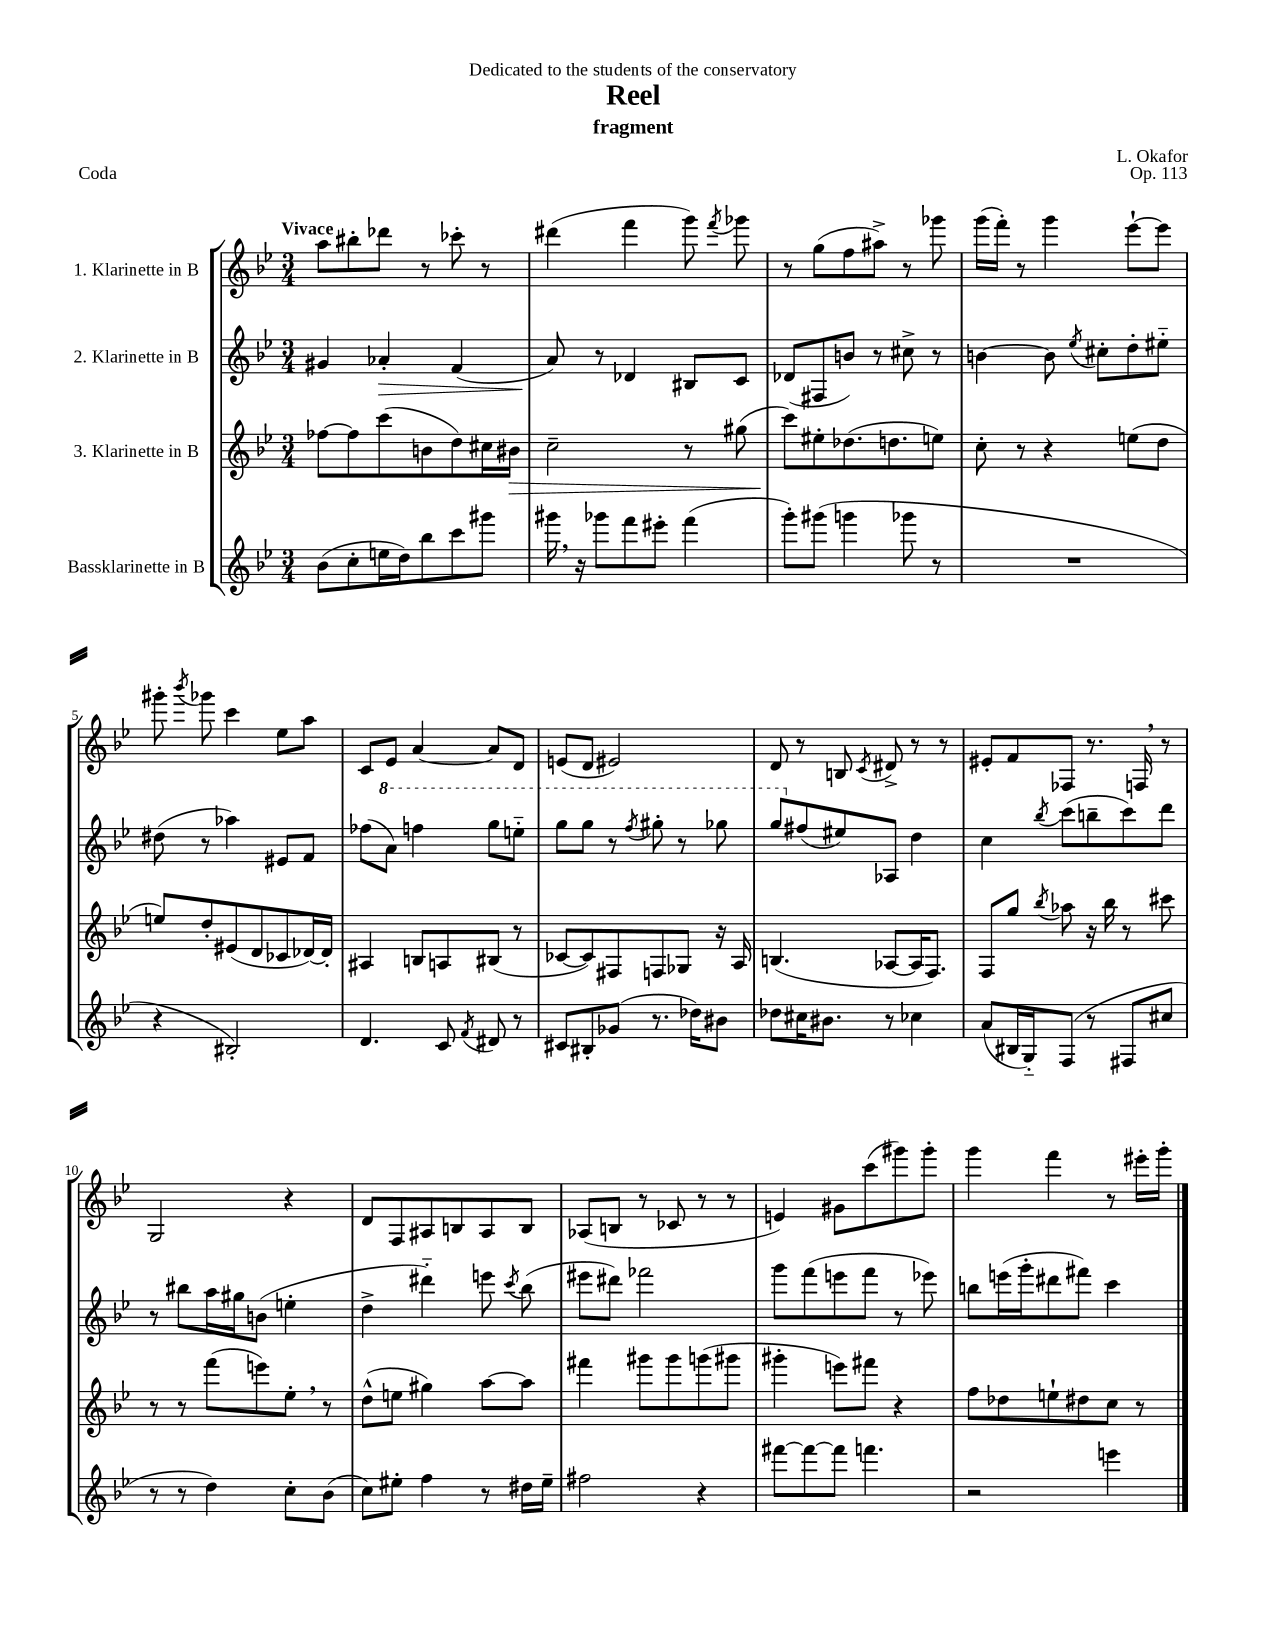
\header { title = "Reel" composer = "L. Okafor" subtitle = "fragment" dedication = "Dedicated to the students of the conservatory" opus = "Op. 113" piece = "Coda" }
<<
\new StaffGroup <<
\new Staff = "s0" \with { instrumentName = "1. Klarinette in B" } {
    \clef treble \key bes \major \numericTimeSignature \time 3/4 \tempo "Vivace"
    \autoBeamOff a''8[ bis''8-. des'''8] r8 ces'''8-. r8 |
    dis'''4( f'''4 g'''8) \acciaccatura { f'''8 } ges'''8 |
    r8 g''8[( f''8 ais''8]->) r8 ges'''8 |
    g'''16[( f'''16]-.) r8 g'''4 ees'''8[~-! ees'''8] |
    gis'''8-. \acciaccatura { bes'''8 } ges'''8 c'''4 ees''8[ a''8] |
    c'8[ ees'8] a'4~ a'8[ d'8] |
    e'8[( d'8] eis'2) |
    d'8 r8 b8 \acciaccatura { c'8 } dis'8-> r8 r8 |
    eis'8[-. f'8 fes8] r8. f16 \breathe r8 |
    g2 r4 |
    d'8[ f8 ais8 b8 ais8 b8] |
    aes8[( b8] r8 ces'8 r8 r8 |
    e'4) gis'8[ c'''8( gis'''8) gis'''8]-. |
    g'''4 f'''4 r8 eis'''16[-. g'''16]-. \bar "|." |
}
\new Staff = "s1" \with { instrumentName = "2. Klarinette in B" } {
    \clef treble \key bes \major \numericTimeSignature \time 3/4
    \autoBeamOff gis'4 aes'4-.\> f'4( |
    a'8\!) r8 des'4 bis8[ c'8] |
    des'8[( fis8 b'8]) r8 cis''8-> r8 |
    b'4~ b'8 \acciaccatura { ees''8 } cis''8[-. d''8-. eis''8]-_ |
    dis''8( r8 aes''4) eis'8[ f'8] |
    fes''8[( \ottava #1 a''8]) f'''!4 g'''8[ e'''8]-_ |
    g'''8[ g'''8] r8 \acciaccatura { f'''8 } gis'''8-. r8 ges'''8 |
    g'''8[ \ottava #0 fis''8( eis''8) aes8] d''4 |
    c''4 \acciaccatura { bes''8 } c'''8[( b''8-- c'''8) d'''8] |
    r8 bis''8[ a''16 gis''16 b'8]( e''4-. |
    d''4-> dis'''4-_) e'''8 \acciaccatura { c'''8 } bes''8( |
    eis'''8[ dis'''8]) fes'''2 |
    g'''8[ f'''8( e'''8 f'''8] r8 ees'''8) |
    b''8[ e'''16( g'''16-. dis'''8 fis'''8]) c'''4 \bar "|." |
}
\new Staff = "s2" \with { instrumentName = "3. Klarinette in B" } {
    \clef treble \key bes \major \numericTimeSignature \time 3/4
    \autoBeamOff fes''8[~ fes''8 c'''8( b'8 d''8) cis''16 bis'16]\> |
    c''2-- r8 gis''8( |
    c'''8[\!) eis''8-. des''8.( d''8. e''8]) |
    c''8-. r8 r4 e''8[( d''8] |
    e''8[) d''8-. eis'8( d'8 ces'8 des'16~) des'16]-. |
    ais4 b8[ a8 bis8]( r8 |
    ces'8[~ ces'8) fis8 f8 ges8] r16 a16 |
    b4.( aes8[~ aes16 f8.]) |
    f8[ g''8] \acciaccatura { bes''8 } aes''8 r16 bes''16 r8 cis'''8 |
    r8 r8 f'''8[( e'''8) ees''8]-. \breathe r8 |
    d''8[-^( e''8] gis''4) a''8[~ a''8] |
    fis'''4 gis'''8[ gis'''8 g'''8( gis'''8] |
    gis'''4-. e'''8[) fis'''8] r4 |
    f''8[ des''8 e''8-! dis''8 c''8] r8 \bar "|." |
}
\new Staff = "s3" \with { instrumentName = "Bassklarinette in B" } {
    \clef treble \key bes \major \numericTimeSignature \time 3/4
    \autoBeamOff bes'8[( c''8-. e''16 d''16) bes''8 c'''8 gis'''8] |
    gis'''16 \breathe r16 ges'''8[ f'''8 eis'''8]-. f'''4( |
    g'''8[-.) gis'''8]( g'''4 ges'''8 r8 |
    R2. |
    r4 bis2-.) |
    d'4. c'8 \acciaccatura { f'8 } dis'8 r8 |
    cis'8[ bis8-. ges'8]( r8. des''16[) bis'8] |
    des''8[ cis''16 bis'8.] r8 ces''4 |
    a'8[( bis16 g16-_) f8]( r8 fis8[ cis''8] |
    r8 r8 d''4) c''8[-. bes'8]( |
    c''8[) eis''8]-. f''4 r8 dis''16[ eis''16]-- |
    fis''2 r4 |
    fis'''8[~ fis'''8~ fis'''8] f'''4. |
    r2 e'''4 \bar "|." |
}
>>
>>
